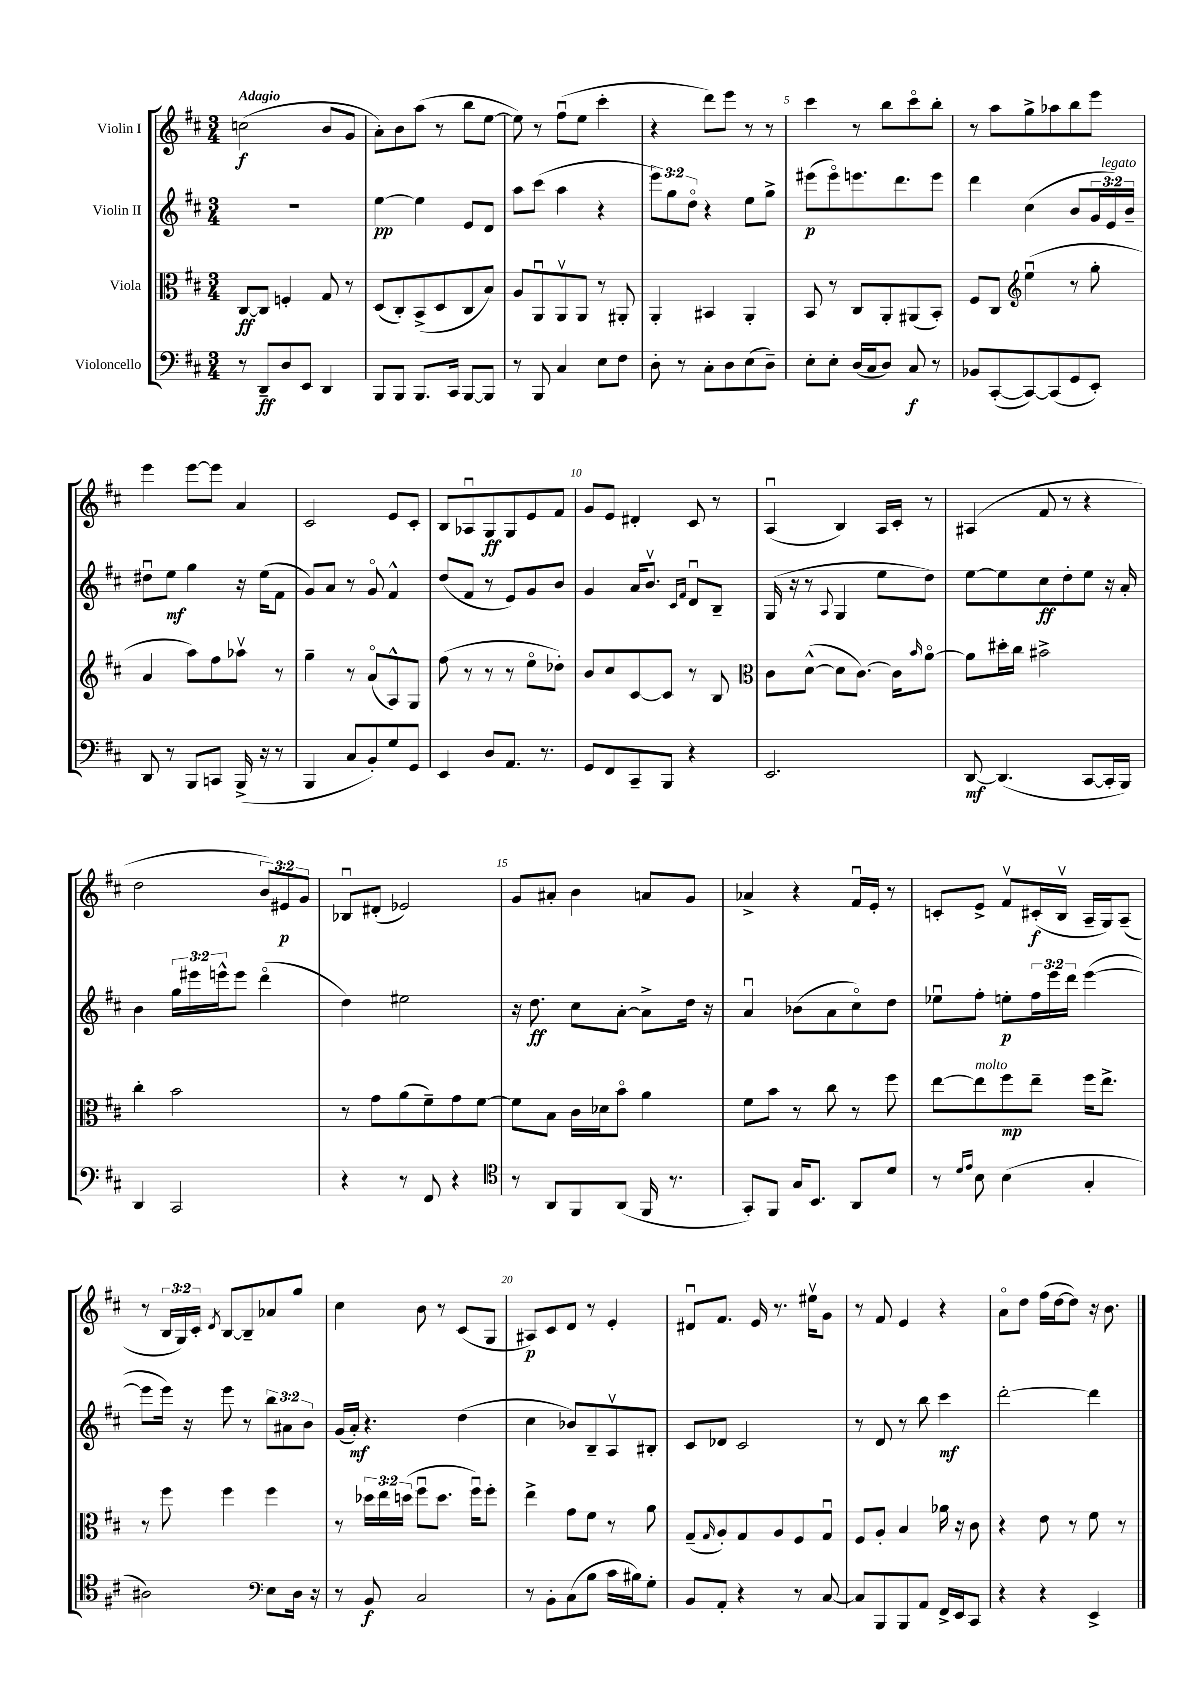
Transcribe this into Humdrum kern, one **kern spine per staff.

**kern	**kern	**kern	**kern
*staff4	*staff3	*staff2	*staff1
*clefF4	*clefC3	*clefG2	*clefG2
*k[f#c#]	*k[f#c#]	*k[f#c#]	*k[f#c#]
*M3/4	*M3/4	*M3/4	*M3/4
8r	[8C#	2.r	(2cc
8DD~	8C#]	.	.
8D	4F'	.	.
8EE	.	.	.
4DD	8G	.	8b
.	8r	.	8g
=	=	=	=
8BBB	(8D	[4ee	8a')
8BBB	8C#')	.	8b
8.BBB	(8BB^	4ee]	(8aa
.	8D	.	8r
16CC#	.	.	.
[8BBB	8C#	8e	8bb
8BBB]	8B)	8d	[8ee
=	=	=	=
8r	8A	8aa	8ee])
8BBB	8AAu	(8ccc#	8r
4C#	8AAv	4aa	(8ff#u
.	8AA	.	8ee
8E	8r	4r	4ccc#'
8F#	8AA#'	.	.
=	=	=	=
8D'	4AA'	12eee)	4r
.	.	12gg	.
8r	.	.	.
.	.	12ddo	.
8C#'	4BB#	4r	8ddd)
8D	.	.	8eee
(8E	4AA'	8ee	8r
8D~)	.	8gg^	8r
=	=	=	=
8E'	8BB	(8eee#	4ccc#
8E'	8r	8eee#o)	.
(16D	8C#	8.eee	8r
16C#	.	.	.
8D)	8AA'	.	8bb
.	.	8.ddd	.
8C#	(8AA#	.	8ccc#o
8r	8BB')	8eee	8bb'
=	=	=	=
8BB-	8F#	4ddd	8r
([8CC#'	8C#	.	8aa
*	*clefG2	*	*
8CC#_)	(4eeu	(4cc#	8gg^
(8CC#]	.	.	8aa-
8GG	8r	8b	8bb
8EE')	8gg'	24g	8eee
.	.	24e)	.
.	.	24b~	.
=	=	=	=
8DD	4a	8dd#u	4eee
8r	.	8ee	.
8BBB	8aa)	4gg	[8eee
8CC	8ff#	.	8eee]
(16BBB^	8aa-v	16r	4a
16r	.	(16ee	.
8r	8r	8f#	.
=	=	=	=
4BBB	4gg~	8g)	2c#
.	.	8a	.
8C#	8r	8r	.
8BB')	(8ao	8go	.
8G	8A^^)	4f#^^	8e
8GG	8G	.	8c#'
=	=	=	=
4EE	(8ff#	(8dd	8B
.	8r	8f#	8A-u
8D	8r	8r	8G
8.AA	8r	8e)	8G
.	8eeo	8g	8e
8.r	.	.	.
.	8dd-')	8b	8f#
=	=	=	=
8GG	8b	4g	8g
8FF#	8cc#	.	8e
8CC#~	[8c#	16a	4d#'
.	.	8.bv	.
8BBB	8c#]	.	.
.	.	16qqc#	.
.	.	16qqf#	.
4r	8r	8du	8c#
.	8B	8B~	8r
=	=	=	=
*	*clefC3	*	*
2.EE	8c#	(16G	(4Au
.	.	16r	.
.	([8d^^	8r	.
.	.	8qqA	.
.	8d]	4G	4B)
.	[8.c#)	.	.
.	.	8ee	16A
.	16c#]	.	16c#'
.	16qqb	.	.
.	[8ao	8dd)	8r
=	=	=	=
[8DD	8a]	[8ee	(4A#
(4.DD]	16dd#'	8ee]	.
.	16cc#	.	.
.	2b#^	8cc#	8f#
.	.	8dd'	8r
[8CC#	.	8ee	4r
16CC#']	.	16r	.
16BBB)	.	16a'	.
=	=	=	=
4DD	4cc#'	4b	2dd
2CC#	2b	24gg	.
.	.	24eee#	.
.	.	24eee^^	.
.	.	8eee	.
.	.	(4dddo	12b)
.	.	.	12e#
.	.	.	12g
=	=	=	=
4r	8r	4dd)	8B-u
.	8g	.	(8d#'
8r	(8a	2ee#	2e-)
8FF#	8f#~)	.	.
4r	8g	.	.
.	[8f#	.	.
=	=	=	=
*clefC4	*	*	*
8r	8f#]	16r	8g
.	.	8.dd	.
8AA	8B	.	8a#'
8FF#	16c#	8cc#	4b
.	16d-	.	.
(8AA	8bo	[8a'	.
16FF#	4a	8a^]	8a
8.r	.	.	.
.	.	16dd	8g
.	.	16r	.
=	=	=	=
8GG')	8f#	4au	4a-^
8FF#	8b	.	.
16G	8r	(8b-	4r
8.BB	.	.	.
.	8cc#	8a	.
8AA	8r	8cc#o)	16f#u
.	.	.	16e'
8d	8ff#	8dd	8r
=	=	=	=
8r	[8ee	8ee-u	8c'
16qqd	.	.	.
16qqe	.	.	.
8B	8ee]	8ff#'	8e^
(4B	8ff#	8ee'	8f#v
.	8ee~	24ff#	(16c#'
.	.	24eee	.
.	.	.	16Bv
.	.	24ddd	.
4G'	16ff#	([4eee	16A~
.	8.ee^	.	16G)
.	.	.	(8A~
=	=	=	=
2A#)	8r	8eee]	8r
.	8ff#	16eee)	24B
.	.	.	24G)
.	.	16r	.
.	.	.	24c#'
.	.	.	8qd
.	4ff#	8eee	[8B
.	.	8r	8B~]
*clefF4	*	*	*
8E	4ff#	12bb	8a-
.	.	12a#	.
16D	.	.	8gg
.	.	12b	.
16r	.	.	.
=	=	=	=
8r	8r	(16g	4cc#
.	.	16a')	.
8BB	24dd-	4.r	.
.	24ee	.	.
.	(24dd	.	.
2C#	8ff#u	.	8b
.	8.dd	.	8r
.	.	(4dd	(8c#
.	16ff#u)	.	.
.	8ff#'	.	8G
=	=	=	=
8r	4ee^	4cc#	8A#)
8BB'	.	.	8c#
(8C#	8g	8b-)	8d
8B	8f#	8B~	8r
16c#	8r	8Av	4e'
16B#)	.	.	.
8G'	8a	8B#'	.
=	=	=	=
8BB	(8G~	8c#	8d#u
.	16qqG	.	.
8AA'	8A')	8d-	8.f#
4r	8G	2c#	.
.	.	.	16e
.	8A	.	8.r
8r	8F#	.	.
.	.	.	16ee#v
[8C#	8Gu	.	8g
=	=	=	=
8C#]	8F#	8r	8r
8BBB	8A'	8d	8f#
8BBB	4B	8r	4e
8AA	.	8bb	.
16FF#^	16a-	4ccc#	4r
16EE	16r	.	.
8CC#	8c#	.	.
=	=	=	=
4r	4r	[2ddd'	8ao
.	.	.	8dd
4r	8e	.	(16ff#
.	.	.	[16dd
.	8r	.	8dd])
4EE^	8f#	4ddd]	16r
.	.	.	8.b
.	8r	.	.
==	==	==	==
*-	*-	*-	*-
